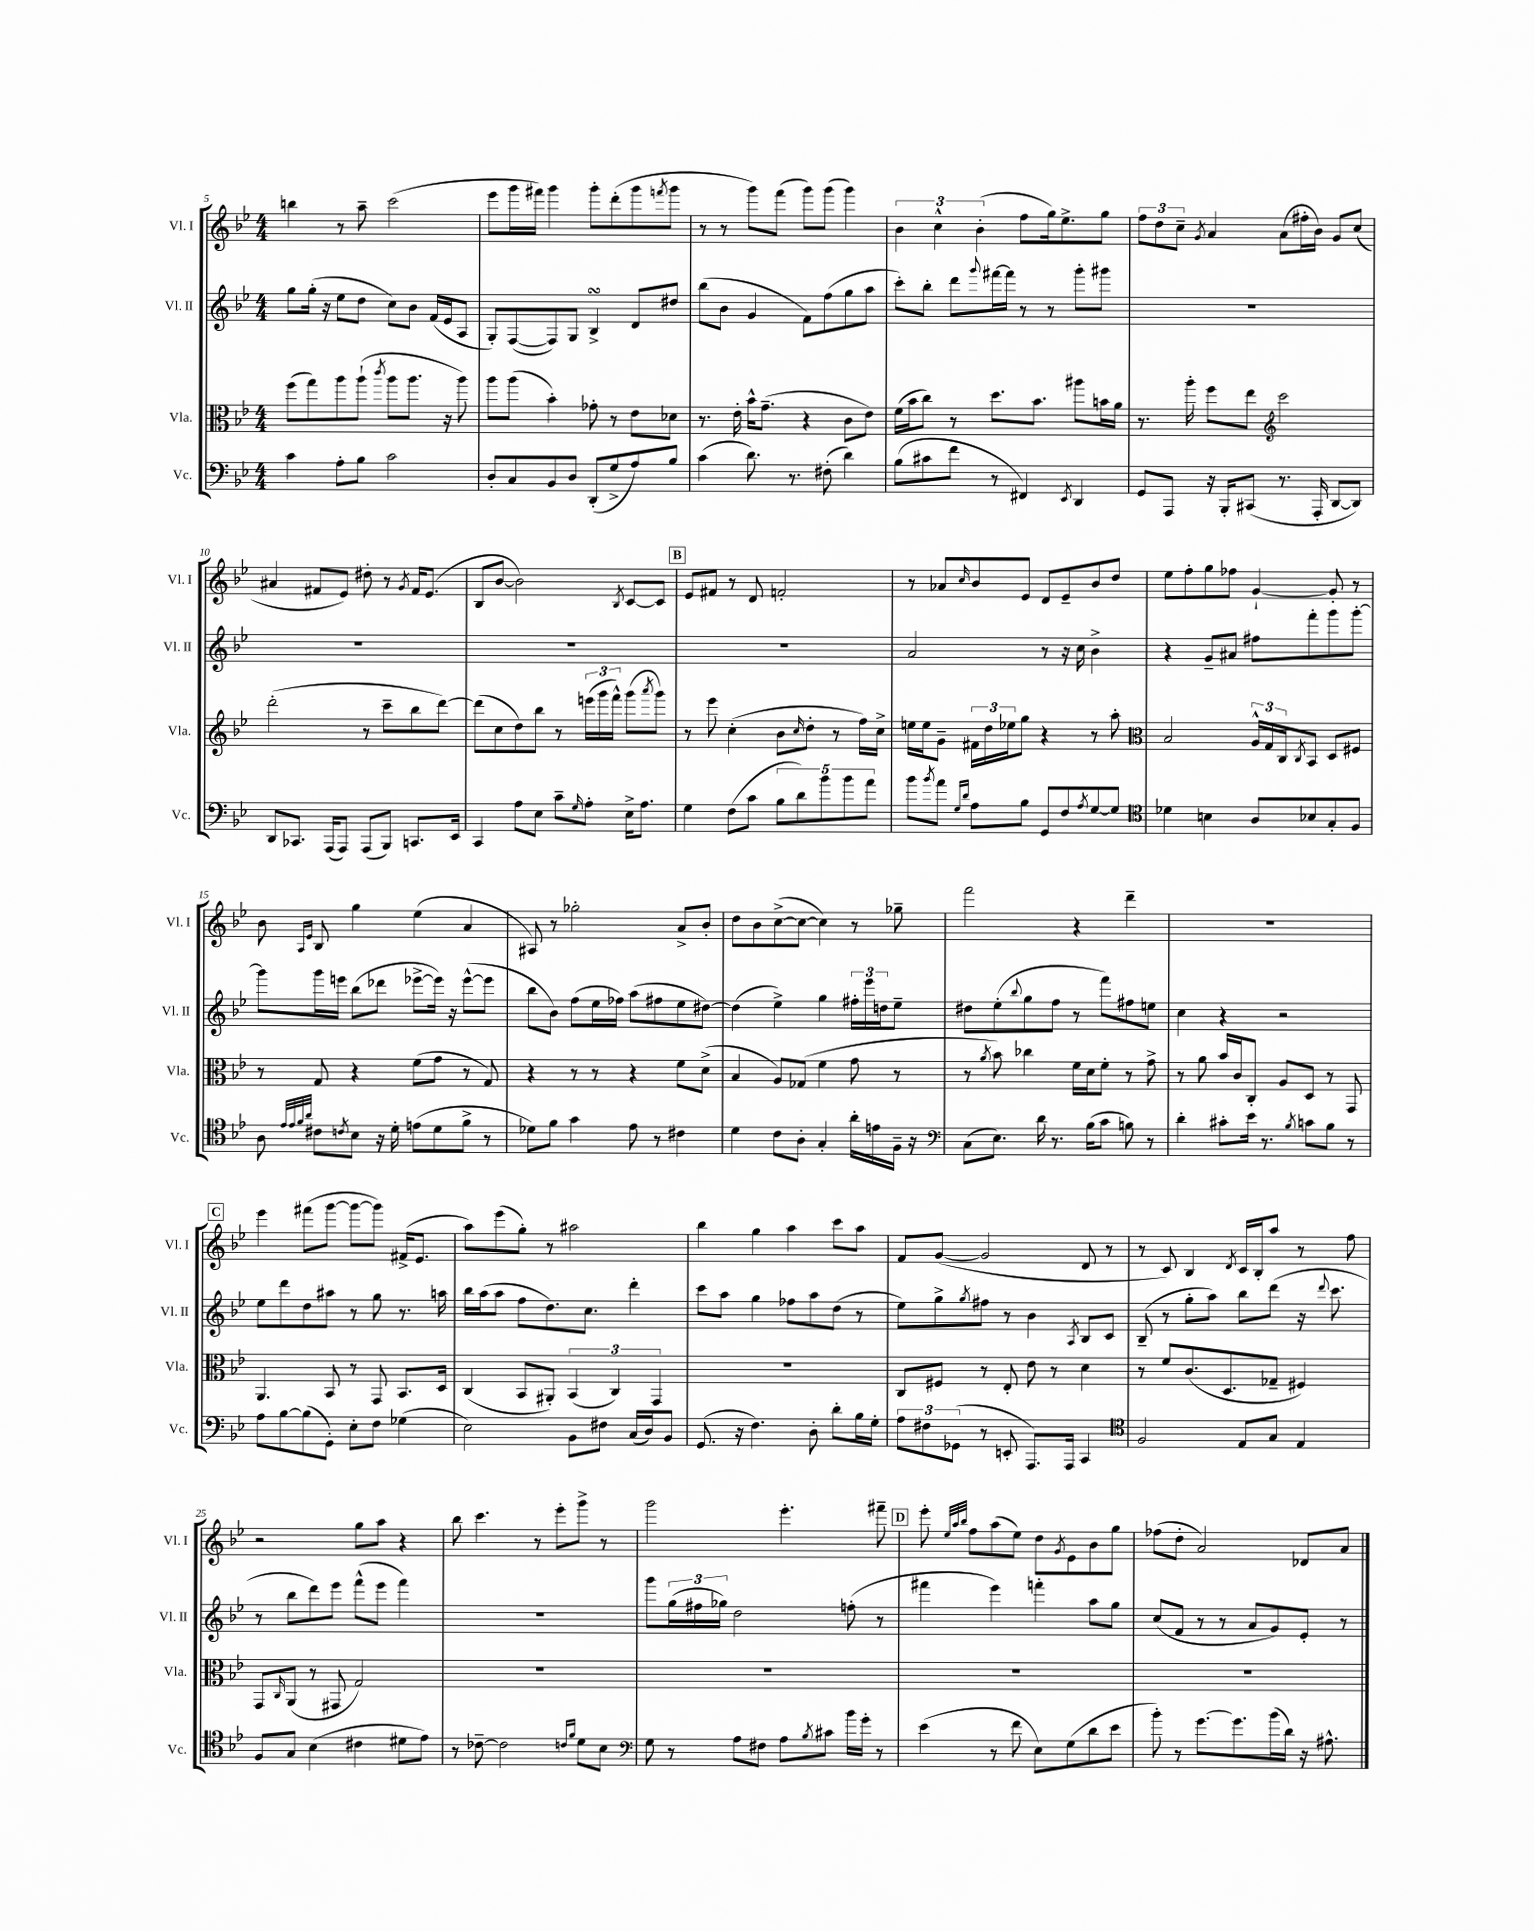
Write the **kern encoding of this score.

**kern	**kern	**kern	**kern
*part4	*part3	*part2	*part1
*staff4	*staff3	*staff2	*staff1
*I"Vc.	*I"Vla.	*I"Vl. II	*I"Vl. I
*I'Vc.	*I'Vla.	*I'Vl. II	*I'Vl. I
*clefF4	*clefC3	*clefG2	*clefG2
*k[b-e-]	*k[b-e-]	*k[b-e-]	*k[b-e-]
*M4/4	*M4/4	*M4/4	*M4/4
=5	=5	=5	=5
4c\	(8ff\L	8gg\L	4bbn\
.	8gg\)	(16gg'\Jk	.
.	.	16r	.
8A'\L	8aa\	8ee-\L	8r
8B-\J	(8aa`\J	8dd\J	8aa~\
.	8qccc/	.	.
2c\	8aa\L	8cc\L)	(2ccc\
.	8.aa\J	8b-\J	.
.	.	(16f/LL	.
.	16r	16e-/J	.
.	8aa\)	8A/J	.
=6	=6	=6	=6
8D'/L	8aa\L	8G'/L)	8eee-\L
8C/	(8aa\J	([8F/	16ggg\L
.	.	.	16fff#X\JJ)
8BB-/	4b-'\)	8F/])	4ggg\
8D/J	.	8G/J	.
(8DD'/L	8g-X'\	4B-sSSs^/	8ggg'\L
8G^/	8r	.	(8ddd'\
8A/)	8e-\L	8d/L	8ggg\
.	.	.	8qfffn/
8B-/J	8d-X\J	8dd#X/J	8ggg\J
=7	=7	=7	=7
(4c\	8.r	(8bb-\L	8r
.	.	8b-\J	8r
.	16e-'\	.	.
8.d\)	16b-^^\KL	4g/	8ggg\L)
.	(8.g~\J	.	.
.	.	.	(8fff\J
8.r	.	.	.
.	4r	8f\L)	8ggg\L)
(8F#X'\	.	(8ff\	(8ggg\J
4d\)	8c\L	8gg\	4ggg\)
.	8e-\J)	8aa\J	.
=8	=8	=8	=8
(8B-\L	(16f\LL	8ccc'\L)	6b-\
.	16b-\J	.	.
8c#X\	8cc\J)	8bb-'\J	.
.	.	.	6cc^^\
8f\J	8r	8ddd\L	.
.	.	.	(6b-'\
.	.	8qqggg/	.
8r	8.dd\L	[16fff#X\L	.
.	.	16fff#\JJ]	.
4FF#X/)	.	8r	8ff\L
.	8.b-\J	.	.
.	.	8r	16gg\k)
.	.	.	8.ee-^\
8qEE-/	.	.	.
4DD/	8aa#X\L	8ggg'\L	.
.	16bn\L	8ggg#X\J	8gg\J
.	16a\JJ	.	.
=9	=9	=9	=9
8GG/L	8.r	1r	12ff\L
.	.	.	12dd\
8AAA/J	.	.	.
.	.	.	12cc~\J
.	16aa'\	.	.
.	.	.	8qg/
16r	8ff\L	.	4a/
16BBB-'/KL	.	.	.
(8CC#X/J	8ee-\J	.	.
*	*clefG2	*	*
8.r	2ccc\	.	(8a\L
.	.	.	16ff#X'\L
16AAA'/	.	.	16b-\JJ)
[8DD/L	.	.	8g/L
8DD/J])	.	.	(8cc/J
!!LO:LB:g=z
=10	=10	=10	=10
8DD/L	(2ddd'\	1r	4a#X/
8.CC-X/J	.	.	.
.	.	.	8f#X/L
(16AAA/KL	.	.	.
8AAA/J)	.	.	8e-/J)
(8AAA/L	8r	.	8dd#X'\
8BBB-/J)	8ccc~\L	.	8r
.	.	.	8qg/
8.CCn/L	8bb-\	.	16f#/KL
.	.	.	(8.e-/J
.	[8ddd\J)	.	.
16EE-/Jk	.	.	.
=11	=11	=11	=11
4CC/	(8ddd\L]	1r	8B-/L
.	8cc\	.	[8b-/J
8A\L	8dd\)	.	2b-\])
8E-\J	8bb-\J	.	.
8c~\L	8r	.	.
16qqG/	.	.	.
8A'\J	(24eeen\LL	.	.
.	24ggg\	.	.
.	24fff^^\JJ)	.	.
.	.	.	8qB-/
16E-^\KL	(8ggg\L	.	[8c/L
8.A\J	.	.	.
.	8qaaa/	.	.
.	8ggg\J)	.	8c/J]
!!LO:REH:place=s1:t=B
=12	=12	=12	=12
4G\	8r	1r	8e-/L
.	8eee-\	.	8f#X/J
(8F\L	(4cc'\	.	8r
8c\J	.	.	8d/
10B-\L	8b-\L	.	2fn'/
10d\)	.	.	.
.	16qqcc/	.	.
.	8dd'\J	.	.
10b-\	.	.	.
.	8r	.	.
10b-\	.	.	.
.	16ff\LL)	.	.
10a\J	.	.	.
.	16cc^\JJ	.	.
=13	=13	=13	=13
8b-\L	16een\LL	2a/	8r
.	16ee\J	.	.
8qb-/	.	.	.
8a\J	8g~\J	.	8a-X/L
16qqG/LL	.	.	.
16qqd/JJ	.	.	16qqcc/
8A\L	24f#X\LL	.	8b-/
.	24dd\	.	.
.	24ee-X\J	.	.
8B-\J	8gg\J	.	8e-/J
8GG/L	4r	8r	8d/L
8F/	.	16r	8e-~/
.	.	16cc\	.
8qA/	.	.	.
[8G/	8r	4b-^\	8b-/
8G/J]	8aa'\	.	8dd/J
=14	=14	=14	=14
*clefC4	*clefC3	*	*
4d-X\	2B-/	4r	8ee-\L
.	.	.	8ff'\
4Bn\	.	8g~/L	8gg\
.	.	8a#X/J	8ff-X\J
8A/L	24A^^/LL	8ff#X\L	[4g`/
.	24G/	.	.
.	24C/J	.	.
.	8qC/	.	.
8B-X/	8BB-/J	8fff'\	.
8G'/	8D/L	8ggg\	8g'/]
8F/J	8F#X/J	[8ggg'\J	8r
!!LO:LB:g=z
=15	=15	=15	=15
8A\	8r	8ggg\L]	8b-\
32qqe-/LLL	.	.	.
32qqe-/	.	.	.
32qqf/	.	.	16qqA/LL
32qqa/JJJ	.	.	16qqe-/JJ
8c#X\L	8G/	16ggg\L	8B-/
.	.	16eeen\JJ	.
8qcn/	.	.	.
8B-\J	4r	(8bb-\L	4gg\
16r	.	8ddd-X\J	.
16d'\	.	.	.
(8en\L	(8f\L	[8eee-X^\L	(4ee-\
8d\	8g\J	16eee-\Jk])	.
.	.	16r	.
8f^\J	8r	([8eee-^^\L	4a/
8r	8G/)	8eee-\J]	.
=16	=16	=16	=16
8d-X\L)	4r	8bb-\L	8A#X/)
8f\J	.	8b-\J)	8r
4g\	8r	(8ff\L	2gg-X'\
.	8r	16ee-\L	.
.	.	16ff-X\JJ)	.
8e-\	4r	(8aa\L	.
8r	.	8ff#X\	.
4c#X\	8f\L	8ee-\	8a^/L
.	(8d^\J	[8dd#X\J)	8b-'/J
=17	=17	=17	=17
4d\	4B-/	(4dd#\]	8dd\L
.	.	.	8b-\
8c\L	8A/L)	4ee-^\)	([8cc^\
8A'\J	(8G-X/J	.	8cc\J_
4G'/	4f\	4gg\	4cc\])
16a'\LL	8g\	24ff#X'\LL	8r
.	.	24eee-\	.
16en\	.	.	.
.	.	24ddn\J	.
16F~\JJ	8r	8ee-~\J	8gg-X~\
16r	.	.	.
=18	=18	=18	=18
*clefF4	*	*	*
(8C\L	8r	8dd#X\L	2fff\
.	8qa/	.	.
8.E-\J)	8b-\)	(8ee-'\	.
.	.	8qqbb-/	.
.	4cc-X\	8gg\	.
16d\	.	.	.
8.r	.	8ff\J	.
.	16f\LL	8r	4r
(16B-\KL	16d\J	.	.
8c\J	8f'\J	8fff\L)	.
8Bn\)	8r	8ff#X\	4ddd~\
8r	8g^\	8een\J	.
=19	=19	=19	=19
4d'\	8r	4cc\	1r
.	8a\	.	.
8c#X'\L	16b-/LL	4r	.
.	16c/J	.	.
16e-\Jk	8C'/J	.	.
8.r	.	.	.
.	8A/L	2r	.
8qB-/	.	.	.
8cn\L	8D/J	.	.
8B-\J	8r	.	.
8r	8GG/	.	.
!!LO:LB:g=z
!!LO:REH:place=s1:t=C
=20	=20	=20	=20
8A\L	4.AA/	8ee-\L	4eee-\
[8B-\	.	8ddd\	.
(8B-\]	.	8dd\	(8fff#X\L
8GG'\J)	8BB-/	8aa#X\J	[8ggg\J
8E-'\L	8r	8r	8ggg\L_
8F\J	8GG/	8gg\	8ggg\J])
(4G-X\	8.BB-/L	8.r	(16f#X^/KL
.	.	.	8.e-/J
.	16D/Jk	16aan\	.
=21	=21	=21	=21
2E-\)	(4C/	16bb-\LL	8aa\L)
.	.	(16aa\J	.
.	.	8aa\J	(8eee-\
.	8BB-/L	8ff\L	8gg'\J)
.	8AA#X'/J)	8.dd\)	8r
8BB-\L	(6BB-/	.	2aa#X\
.	.	8.cc\J	.
8F#X\J	.	.	.
.	6C/)	.	.
(16C/LL	.	4ddd'\	.
16D/J)	.	.	.
.	6GG/	.	.
8BB-/J	.	.	.
=22	=22	=22	=22
(8.GG/	1r	8ccc\L	4bb-\
.	.	8aa\J	.
16r	.	.	.
4.F\)	.	4gg\	4gg\
.	.	8ff-X\L	4aa\
8D'\	.	8aa\	.
8d'\L	.	(8dd\J	8ccc\L
16B-\L	.	8r	8aa\J
16G'\JJ	.	.	.
=23	=23	=23	=23
12A\L	8C/L	8ee-\L)	8f/L
12F#X\	.	.	.
.	8F#X/J	8gg^\	([8g/J
(12GG-X\J	.	.	.
.	.	8qgg/	.
8r	8r	8ff#X\J	2g/]
8EEn'/	8E-'/	8r	.
8.AAA/L)	8e-\	4b-\	.
.	8r	.	.
16AAA/Jk	.	.	.
.	.	8qA/	.
4CC/	4d\	8B-/L	8d/
.	.	8c/J	8r
=24	=24	=24	=24
*clefC4	*	*	*
2F/	8r	(8B-~/	8r
.	8f/L	8r	8c/)
.	(8.c/	8gg'\L	4B-/
.	.	8aa\J)	.
.	8.D/	.	.
.	.	.	8qd/
8E-/L	.	8bb-\L	16c/LL
.	.	.	16B-'/J
8G/J	8G-X~/J	(8ddd\J	8aa/J
4E-/	4F#X/)	16r	8r
.	.	8qqddd/	.
.	.	8.ccc\	.
.	.	.	8ff\
!!LO:LB:g=z
=25	=25	=25	=25
8F/L	8GG/L	8r	2r
.	16qqC/	.	.
8G/J	(8AA/J	8bb-\L	.
(4B-\	8r	8ddd\)	.
.	8GG#X/	8eee-\J	.
4c#X\	2G/)	(8fff^^\L	8gg\L
.	.	8eee-\J	8aa\J
8d#X\L	.	4fff\)	4r
8e-\J)	.	.	.
=26	=26	=26	=26
8r	1r	1r	8bb-\
[8c-X~\	.	.	4.ccc\
2c-\]	.	.	.
.	.	.	8r
.	.	.	8eee-'\L
16qqcn/LL	.	.	.
16qqf/JJ	.	.	.
8d\L	.	.	8ggg^\J
8B-\J	.	.	8r
=27	=27	=27	=27
*clefF4	*	*	*
8G\	1r	8ggg\L	2ggg\
8r	.	(24gg\L	.
.	.	24ff#X\	.
.	.	24gg-X\JJ)	.
8A\L	.	2dd\	.
8F#X\J	.	.	.
8A\L	.	.	4.eee-'\
8qB-/	.	.	.
8c#X\J	.	.	.
16b-\LL	.	(8ffn'\	.
16g'\JJ	.	.	.
8r	.	8r	8fff#X~\
!!LO:REH:place=s1:t=D
=28	=28	=28	=28
(4e-\	1r	4fff#X\	8eee-'\
.	.	.	32qqee-/LLL
.	.	.	32qqaa/
.	.	.	32qqbb-/JJJ
.	.	.	8ff\L
8r	.	4eee-\)	(8aa\
8f\	.	.	8ee-\J)
8E-\L)	.	4fffn'\	8dd\L
.	.	.	8qg/
(8G\	.	.	8e-\
8d\	.	8aa\L	8b-\
8e-\J	.	8gg\J	8gg\J
=29	=29	=29	=29
8b-'\)	1r	(8cc/L	(8ff-X\L
8r	.	8f/J	8dd'\J
[8.g\L	.	8r	2a/)
.	.	8r	.
8.g\]	.	.	.
.	.	8a/L	.
(16b-\L	.	8g/)	.
16d\JJ)	.	.	.
16r	.	8e-'/J	8d-X/L
8.A#X^^\	.	.	.
.	.	8r	8a/J
==	==	==	==
*-	*-	*-	*-
